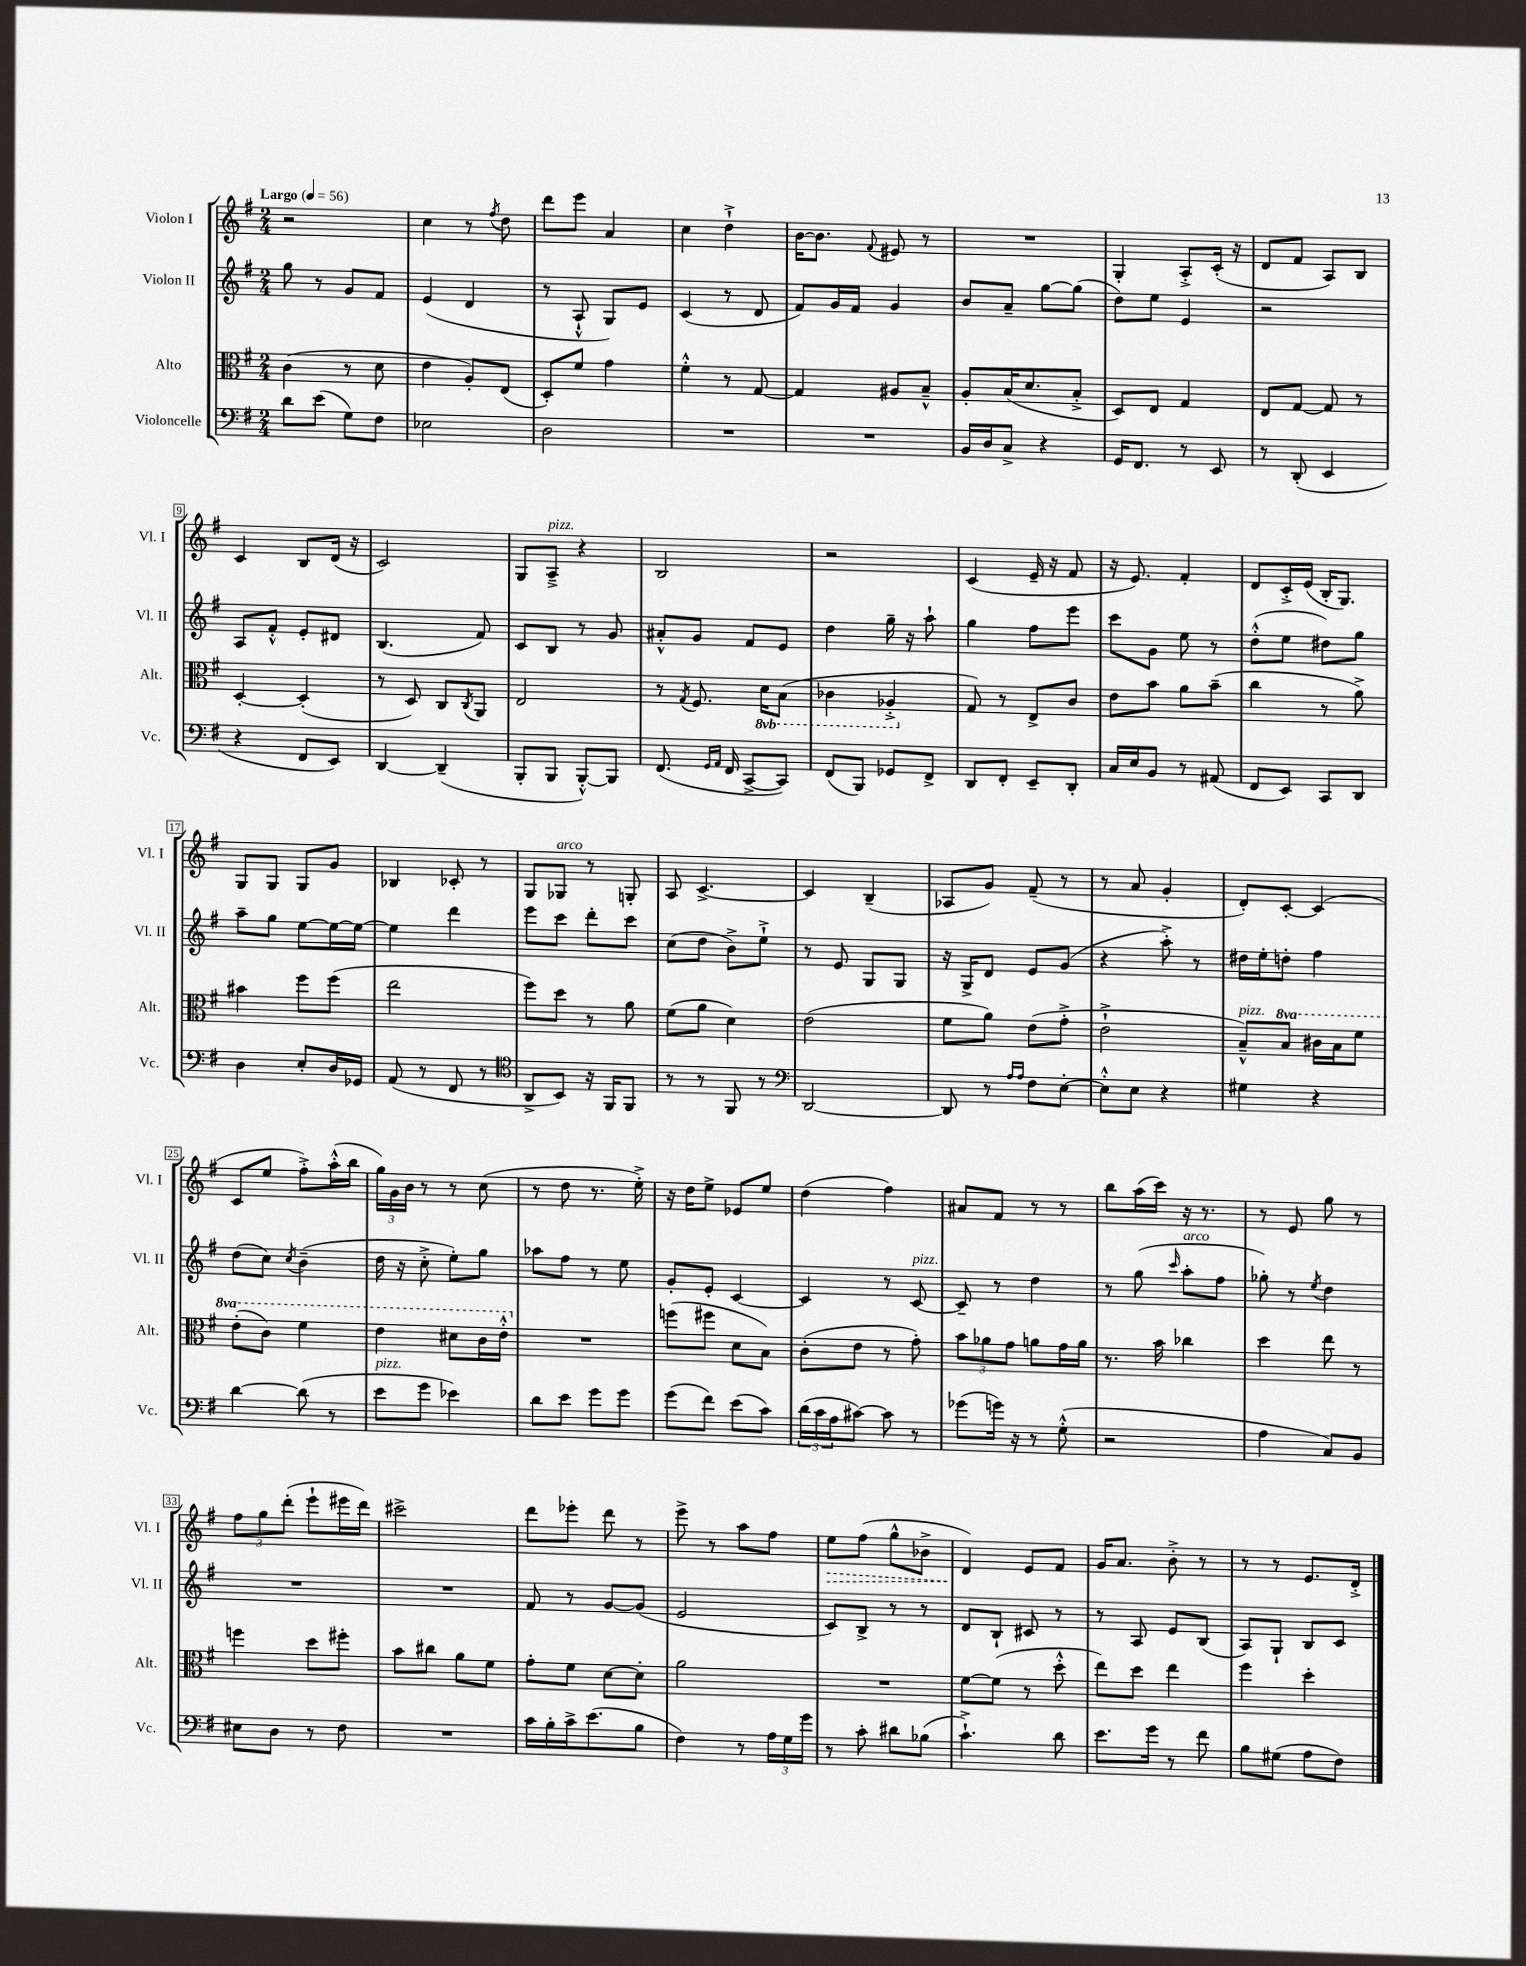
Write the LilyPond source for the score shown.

<<
\new StaffGroup <<
\new Staff = "s0" \with { instrumentName = "Violon I" shortInstrumentName = "Vl. I" } {
    \clef treble \key g \major \numericTimeSignature \time 2/4 \tempo "Largo" 4 = 56
    r2 |
    c''4 r8 \acciaccatura { fis''8 } d''8 |
    d'''8 e'''8 a'4 |
    c''4 d''4-!-> |
    b'16~ b'8. \appoggiatura { fis'8 } eis'8 r8 |
    R2 |
    g4-. a8-.-> c'16-.( r16 |
    d'8 fis'8 a8) b8 |
    c'4 b8 d'16( r16 |
    c'2) |
    g8 a8--->^\markup { \italic "pizz." } r4 |
    b2 |
    r2 |
    c'4( e'16-- r16 fis'8 |
    r16 e'8.) fis'4-. |
    d'8 c'16-.-> e'16( b16-. g8.) |
    g8 g8 g8 g'8 |
    bes4 ces'8-. r8 |
    g8 ges8^\markup { \italic "arco" } r8 g8-. |
    a8 c'4.~-> |
    c'4 b4--( |
    aes8 g'8) fis'8--( r8 |
    r8 a'8 g'4-. |
    d'8-.) c'8~-. c'4( |
    c'8 e''8 fis''8-.->) a''16-.-^( b''16 |
    \tuplet 3/2 { g''16) g'16 b'16 } r8 r8 c''8( |
    r8 d''8 r8. e''16-.->) |
    r16 d''16 e''8-> ees'8 e''8 |
    d''4( fis''4) |
    ais'8 fis'8 r8 r8 |
    b''8 a''16( c'''16) r16 r8. |
    r8 e'8 g''8 r8 |
    \tuplet 3/2 { fis''8 g''8 d'''8-.( } e'''8-! eis'''16 d'''16) |
    cis'''2-> |
    d'''8 ees'''8-. d'''8 r8 |
    e'''8-> r8 a''8 fis''8 |
    \once \override Hairpin.style = #'dashed-line e''8\> fis''8( g''8-^ bes'8-> |
    d'4\!) e'8 fis'8 |
    g'16 a'8. b'8-.-> r8 |
    r8 r8 e'8. d'16-.-> \bar "|." |
}
\new Staff = "s1" \with { instrumentName = "Violon II" shortInstrumentName = "Vl. II" } {
    \clef treble \key g \major \numericTimeSignature \time 2/4
    g''8 r8 g'8 fis'8 |
    e'4( d'4 |
    r8 a8-!-^ g8) e'8 |
    c'4( r8 d'8 |
    fis'8) g'16 fis'16 g'4 |
    b'8 a'8-- g''8~ g''8( |
    d''8) e''8 e'4 |
    r2 |
    a8 fis'8-.-^ e'8-. dis'8 |
    b4.( fis'8) |
    c'8 b8 r8 g'8 |
    ais'8-.-^ g'8 fis'8 e'8 |
    d''4 g''16-- r16 a''8-! |
    g''4 fis''8 e'''8 |
    c'''8 g'8 e''8 r8 |
    d''8-.-^( e''8 dis''8) g''8 |
    a''8-- g''8 e''8~ e''16~ e''16~ |
    e''4 d'''4 |
    e'''8 c'''8 d'''8-. c'''8 |
    c''8( d''8 b'8->) e''8-!-> |
    r8 e'8 g8 g8 |
    r16 g16-> d'8 e'8 g'8( |
    r4 a''8-.->) r8 |
    dis''16 e''16-. d''8-. fis''4 |
    d''8( c''8) \acciaccatura { c''8 } b'4--( |
    d''16 r16 c''8-.-> e''8-.) g''8 |
    aes''8 fis''8 r8 e''8 |
    g'8-. e'8-. c'4~ |
    c'4 r8 c'8~^\markup { \italic "pizz." } |
    c'8-- r8 d''4 |
    r8 g''8( \grace { c'''16 } a''8-.^\markup { \italic "arco" } fis''8 |
    ges''8-.) r8 \acciaccatura { e''8 } d''4 |
    R2 |
    R2 |
    fis'8 r8 g'8~ g'8( |
    e'2 |
    c'8) b8-> r8 r8 |
    d'8 b8-! cis'8 r8 |
    r8 a8 e'8 b8( |
    a8) g8-! b8 c'8 \bar "|." |
}
\new Staff = "s2" \with { instrumentName = "Alto" shortInstrumentName = "Alt." } {
    \clef alto \key g \major \numericTimeSignature \time 2/4 \set Staff.ottavationMarkups = #ottavation-simple-ordinals
    c'4( r8 d'8 |
    e'4 a8-.) e8( |
    d8-.) fis'8 g'4 |
    fis'4-.-^ r8 g8~ |
    g4 ais8 b8---^ |
    a8-. b16( d'8. b8-.-> |
    d8) e8 g4 |
    e8 g8~ g8 r8 |
    d4~-. d4-.( |
    r8 d8) c8 \acciaccatura { c8 } a,8 |
    e2 |
    r8 \acciaccatura { g8 } fis8. \ottava #-1 d16 b,8( |
    ces4 aes,4-.-> \ottava #0 |
    g8) r8 e8-> c'8 |
    e'8 b'8 a'8 b'8--( |
    c''4 r8 a'8->) |
    bis'4 fis''8 fis''8( |
    e''2 |
    fis''8) d''8 r8 a'8 |
    fis'8( a'8 d'4) |
    e'2( |
    fis'8 a'8) e'8( g'8-.-> |
    e'2-!-> |
    b8---^^\markup { \italic "pizz." }) \ottava #1 b'8 cis''16 b'16 fis''8 |
    e''8-.( c''8) fis''4 |
    e''4 dis''8 c''16 e''16-.-^ \ottava #0 |
    R2 |
    f''8( fis''8 d'8 b8) |
    c'8-.( e'8 r8 g'8-.) |
    \tuplet 3/2 { b'8 aes'8 g'8 } a'8 g'16 a'16 |
    r8. b'16 ces''4 |
    d''4 e''8 r8 |
    f''4 d''8 fis''8-. |
    b'8 cis''8 a'8 fis'8 |
    g'8-. fis'8 d'8~ d'8-. |
    a'2 |
    R2 |
    fis'8~ fis'8( r8 d''8-.-^ |
    e''8) d''8 e''4 |
    fis''4 d''4-. \bar "|." |
}
\new Staff = "s3" \with { instrumentName = "Violoncelle" shortInstrumentName = "Vc." } {
    \clef bass \key g \major \numericTimeSignature \time 2/4
    d'8 e'8( g8) fis8 |
    ees2 |
    d2 |
    R2 |
    R2 |
    b,16 d16 c8-> r4 |
    g,16 fis,8. r8 e,8 |
    r8 d,8-.( e,4 |
    r4 fis,8 e,8) |
    d,4~ d,4--( |
    b,,8-. b,,8 b,,8~-.-^) b,,8 |
    fis,8.( \grace { g,16 a,16 } fis,16 c,8~-> c,8) |
    fis,8( b,,8) ges,8 fis,8-> |
    d,8 fis,8-. e,8-- d,8-. |
    c16 e16 b,8 r8 ais,8( |
    fis,8 e,8) c,8 d,8 |
    d4 e8-. d16 ges,16 |
    a,8( r8 fis,8 r8 |
    \clef tenor a,8-> b,8) r16 fis,16 fis,8 |
    r8 r8 fis,8 r8 |
    \clef bass d,2~ |
    d,8 r8 \grace { a16 a16 } fis8 e8~-. |
    e8-.-^ e8 r4 |
    gis4 r4 |
    d'4~ d'8( r8 |
    e'8^\markup { \italic "pizz." } g'8 ees'4) |
    d'8 e'8 g'8 g'8 |
    g'8( fis'8) e'8( c'8) |
    \tuplet 3/2 { d'16( c'16 a16 } cis'8~) cis'8 r8 |
    ges'8( g'16) r16 r8 g8-.-^( |
    r2 |
    a4 c8) b,8 |
    eis8 d8 r8 fis8 |
    R2 |
    c'16 b16-. c'16-> e'8.( b8 |
    fis4) r8 \tuplet 3/2 { a16 g16 g'16 } |
    r8 c'8-. dis'8 bes8( |
    c'4.-!->) d'8 |
    e'8. g'16 r8 fis'8 |
    b8 gis8( a8 fis8) \bar "|." |
}
>>
>>
\layout { \context { \Score \override BarNumber.stencil = #(make-stencil-boxer 0.1 0.3 ly:text-interface::print) } }
